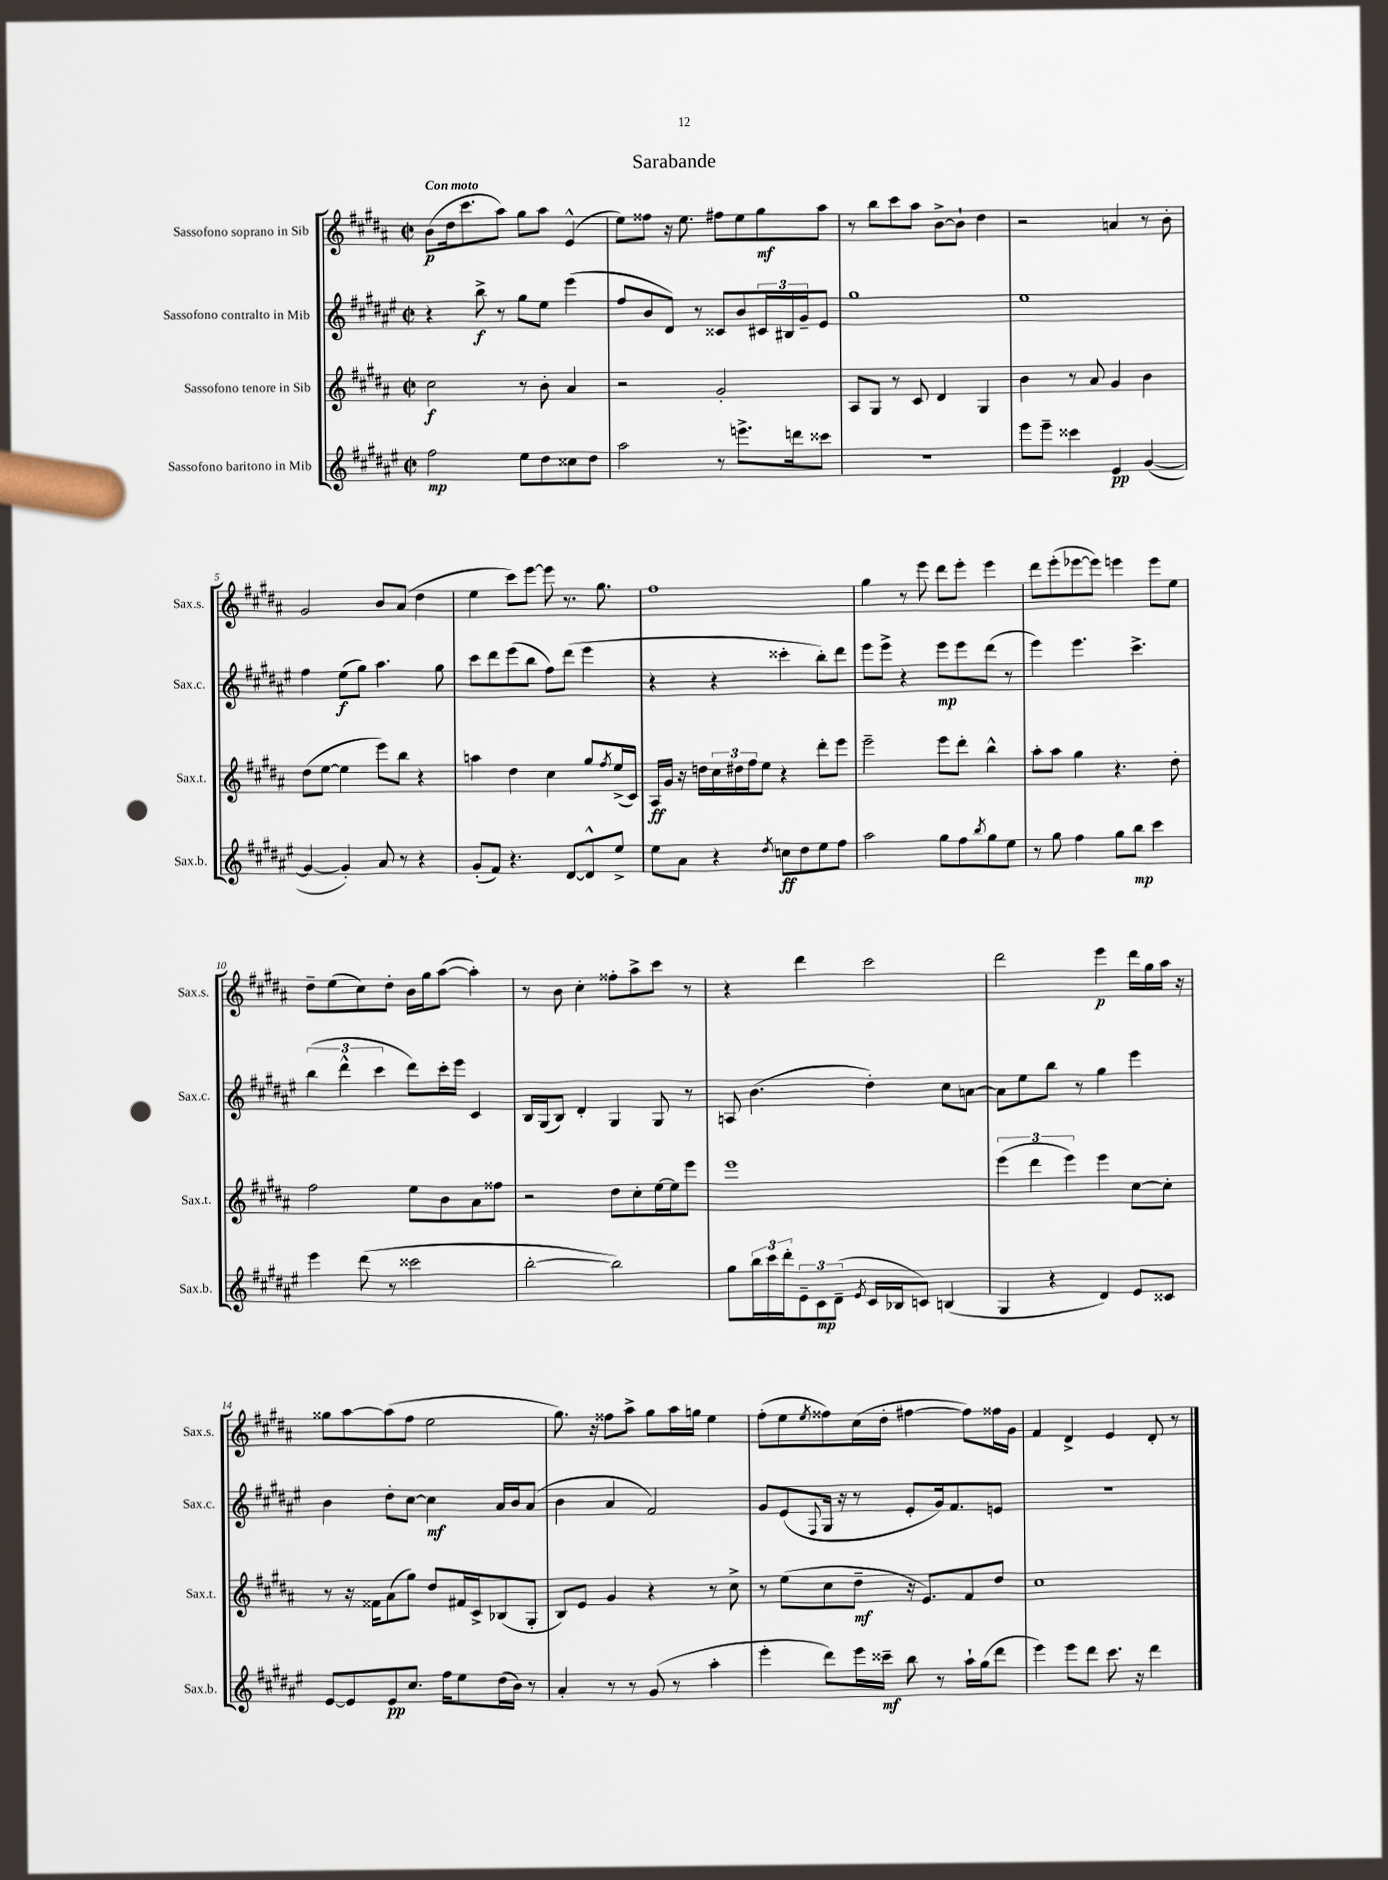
\header { title = "Sarabande" }
<<
\new StaffGroup <<
\new Staff = "s0" \with { instrumentName = "Sassofono soprano in Sib" shortInstrumentName = "Sax.s." } {
    \clef treble \key b \major \defaultTimeSignature \time 2/2 \tempo "Con moto"
    b'8\p( dis''16 cis'''8. ais''8) gis''8 ais''8 e'4-^( |
    e''8) fisis''8 r16 e''8. fis''8 e''8 gis''8\mf ais''8 |
    r8 b''8 cis'''8 ais''8 b'8~-> b'8-! dis''4 |
    r2 a'4 r8 b'8-. |
    gis'2 b'8 ais'8( dis''4 |
    e''4 cis'''8) e'''8~ e'''8 r8. gis''8. |
    fis''1 |
    gis''4 r8 e'''8 dis'''8 e'''8-. e'''4 |
    dis'''8 e'''8-.( ees'''8~ ees'''8) e'''4 e'''8 e''8 |
    dis''8-- e''8( cis''8) dis''8-. b'16 gis''16 ais''8~( ais''4-.) |
    r8 b'8 cis''4-. fisis''8-. ais''8-> cis'''8 r8 |
    r4 dis'''4 cis'''2 |
    dis'''2 e'''4\p dis'''16 gis''16 ais''16 r16 |
    gisis''8 ais''8~ ais''8( fis''8 e''2 |
    gis''8.) r16 fisis''8 ais''8-> gis''8 ais''16 g''16 e''4 |
    fis''8-.( e''8 \acciaccatura { e''8 } fisis''8) cis''16( dis''16-. fis''4~ fis''8) fisis''16 gis'16 |
    fis'4 dis'4-> e'4 dis'8-. r8 \bar "|." |
}
\new Staff = "s1" \with { instrumentName = "Sassofono contralto in Mib" shortInstrumentName = "Sax.c." } {
    \clef treble \key fis \major \defaultTimeSignature \time 2/2
    r4 b''8->\f r8 gis''8 eis''8 eis'''4( |
    fis''8 b'8 dis'8) r8 cisis'8 b'8 \tuplet 3/2 { cis'16 bis16 gis'16-- } eis'8 |
    gis''1 |
    eis''1 |
    fis''4 eis''8\f( gis''8) ais''4. gis''8 |
    cis'''8 dis'''8 eis'''8( b''8 fis''8) dis'''8( eis'''4 |
    r4 r4 cisis'''4-. b''8-.) dis'''8 |
    eis'''8 eis'''8-> r4 eis'''8\mp eis'''8 dis'''8( r8 |
    eis'''4) eis'''4. cis'''4.-> |
    \tuplet 3/2 { b''4( dis'''4-^ cis'''4 } dis'''8) cis'''16-. eis'''16 cis'4 |
    b16 gis16( b8) dis'4-. gis4 gis8 r8 |
    a8 b'4.( dis''4-.) cis''8 a'8~ |
    a'8 eis''8 b''8 r8 gis''4 eis'''4 |
    b'4 dis''8-. cis''8~ cis''4\mf ais'16 b'16 ais'8( |
    b'4 ais'4 fis'2) |
    gis'8 eis'8( \appoggiatura { fis8 } gis16 r16 r8 eis'8-. gis'16) fis'8. e'8 |
    R1 \bar "|." |
}
\new Staff = "s2" \with { instrumentName = "Sassofono tenore in Sib" shortInstrumentName = "Sax.t." } {
    \clef treble \key b \major \defaultTimeSignature \time 2/2
    cis''2\f r8 b'8-. ais'4 |
    r2 gis'2-. |
    ais8 gis8 r8 cis'8 dis'4 gis4 |
    b'4 r8 ais'8 gis'4 b'4 |
    dis''8( e''8~ e''4 e'''8) b''8 r4 |
    a''4 dis''4 cis''4 gis''8 \acciaccatura { fis''8 } e''16->( cis'16) |
    ais16\ff gis'16 r16 d''16 \tuplet 3/2 { cis''16 dis''16 fis''16 } e''8 r4 dis'''8-. e'''8 |
    e'''2-- e'''8 dis'''8-. b''4-^ |
    ais''8-. ais''8 gis''4 r4. dis''8-. |
    fis''2 e''8 b'8 ais'8 fisis''8 |
    r2 dis''8 cis''8-. e''16~ e''16 e'''8 |
    e'''1 |
    \tuplet 3/2 { e'''4( dis'''4 e'''4) } e'''4 cis''8~ cis''8-. |
    r8 r16 fisis'16 ais'8( gis''8) dis''8 fis'16 cis'16-> bes8( gis8-. |
    b8) e'8 gis'4 r4 r8 cis''8-> |
    r8 e''8( cis''8 dis''8--\mf r16 e'8.) fis'8 dis''8 |
    cis''1 \bar "|." |
}
\new Staff = "s3" \with { instrumentName = "Sassofono baritono in Mib" shortInstrumentName = "Sax.b." } {
    \clef treble \key fis \major \defaultTimeSignature \time 2/2
    fis''2\mp eis''8 dis''8 cisis''8 dis''8 |
    ais''2 r8 e'''8.-> d'''16 cisis'''8 |
    R1 |
    eis'''8 eis'''8-- cisis'''4 eis'4\pp gis'4~( |
    gis'4~ gis'4-.) ais'8 r8 r4 |
    gis'8-.( fis'8) r4. dis'8~ dis'8-^ eis''8-> |
    eis''8 ais'8 r4 \acciaccatura { dis''8 } c''8\ff dis''8 eis''8 fis''8 |
    ais''2 gis''8 fis''8 \acciaccatura { b''8 } gis''8 eis''8 |
    r8 gis''8 fis''4 gis''8 b''8\mp cis'''4 |
    eis'''4 dis'''8( r8 cisis'''2 |
    b''2~-. b''2) |
    gis''8 \tuplet 3/2 { b''16 cis'''16 dis'''16-. } \tuplet 3/2 { eis'8-- cis'8\mp dis'8--( } \acciaccatura { eis'8 } cis'16 bes16 c'8) b4( |
    gis4 r4 dis'4) eis'8 cisis'8 |
    eis'8~ eis'8 eis'8\pp cis''8. fis''16 eis''8 dis''16( b'16) r8 |
    ais'4-. r8 r8 gis'8( r8 ais''4-. |
    eis'''4-. dis'''8) eis'''16 cisis'''16--\mf b''8 r8 ais''16-! gis''16( dis'''8 |
    eis'''4) eis'''8 dis'''8 cis'''8. r16 dis'''4 \bar "|." |
}
>>
>>
